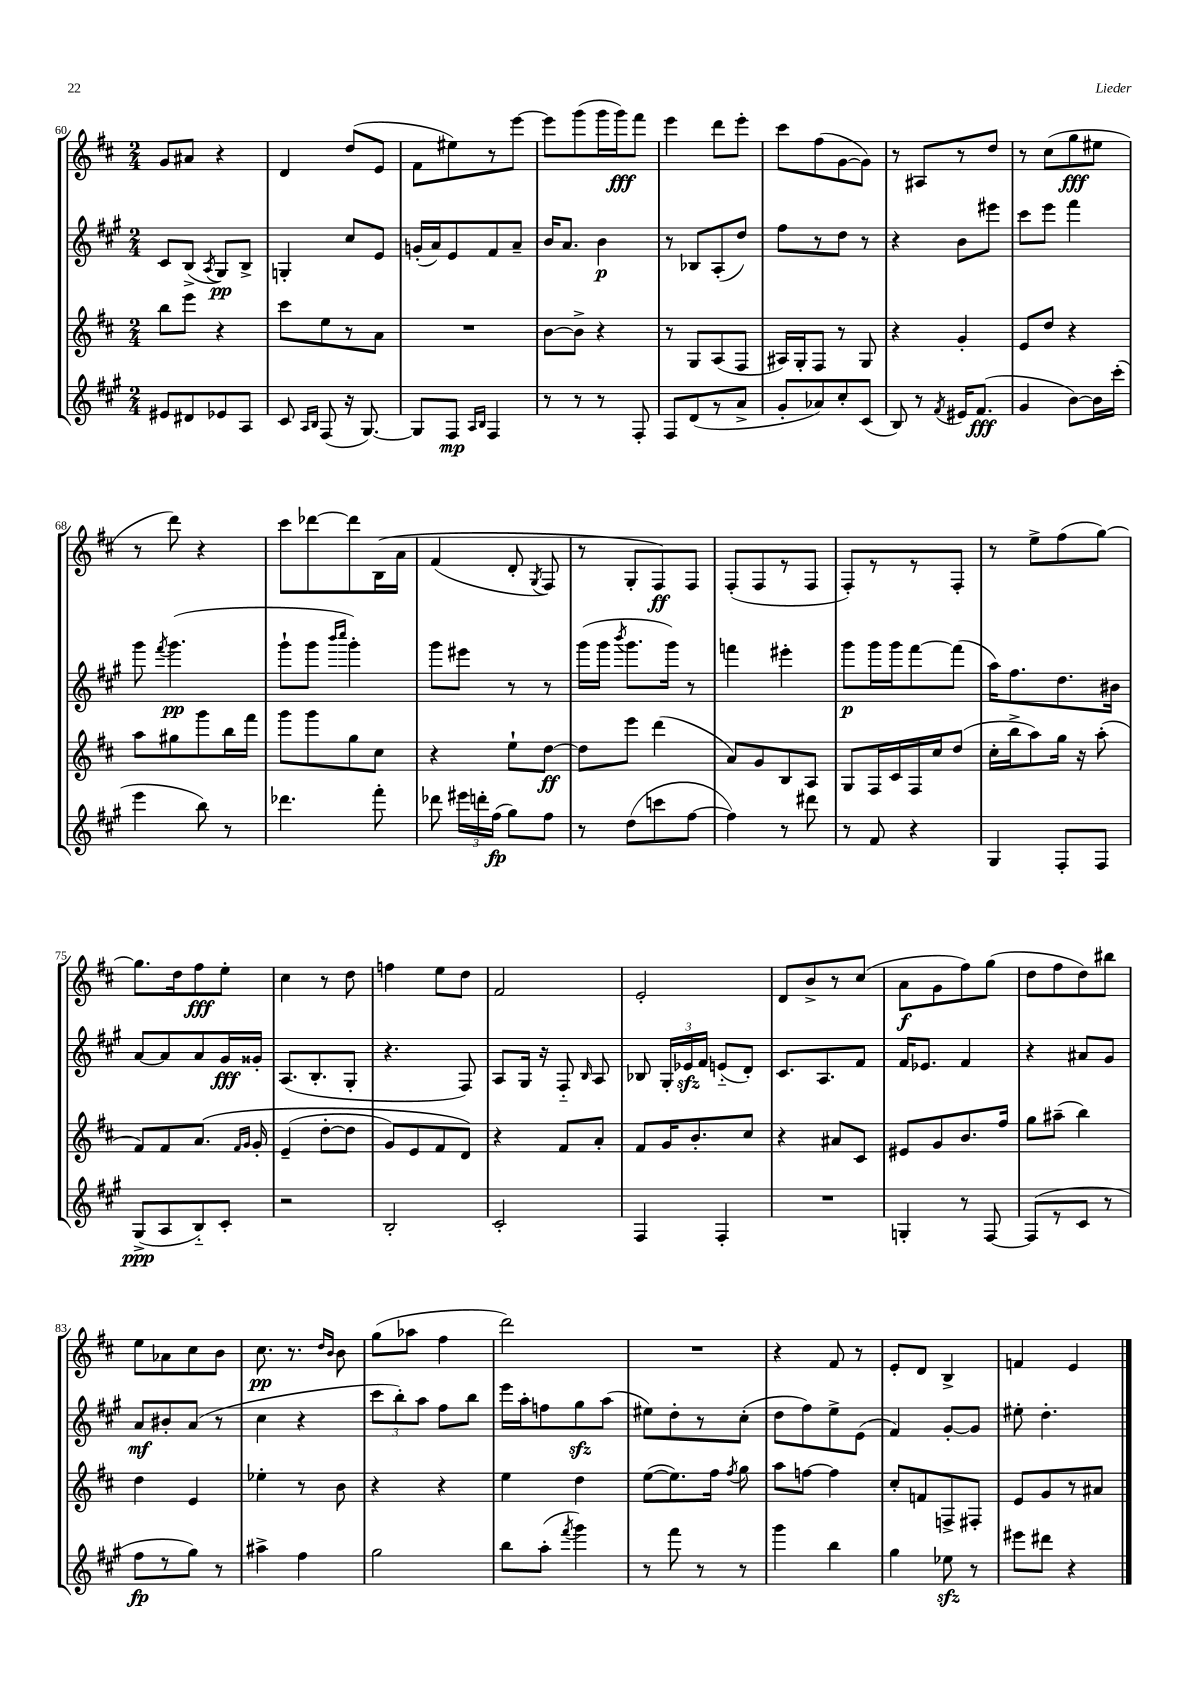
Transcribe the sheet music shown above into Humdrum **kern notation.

**kern	**kern	**kern	**kern
*staff4	*staff3	*staff2	*staff1
*clefG2	*clefG2	*clefG2	*clefG2
*k[f#c#g#]	*k[f#c#]	*k[f#c#g#]	*k[f#c#]
*M2/4	*M2/4	*M2/4	*M2/4
8e#/L	8bb\L	8c#/L	8g/L
8d#/	8eee\J	(8B^/J	8a#/J
.	.	8qA/	.
8e-/	4r	8G#/L)	4r
8A/J	.	8B^/J	.
=	=	=	=
8c#/	8ccc#\L	4G'/	4d/
16qqA/LL	.	.	.
16qqB/JJ	.	.	.
(8F#/	8ee\	.	.
16r	8r	8cc#/L	(8dd/L
[8.G#/)	.	.	.
.	8a\J	8e/J	8e/J
=	=	=	=
8G#/]L	2r	(16g'/LL	8f#\L
.	.	16a/J)	.
8F#/J	.	8e/	8ee#\)
16qqA/LL	.	.	.
16qqB/JJ	.	.	.
4F#/	.	8f#/	8r
.	.	8a~/J	[8eee\J
=	=	=	=
8r	[8b\L	16b/LK	8eee\]L
.	.	8.a/J	.
8r	8b^\]J	.	(8ggg\
8r	4r	4b\	16ggg\L
.	.	.	16ggg\J)
8F#'/	.	.	8fff#\J
=	=	=	=
8F#/L	8r	8r	4eee\
(8d/	8G/L	8B-/L	.
8r	(8A/	(8A'/	8ddd\L
8a^/J	8F#/J	8dd/J)	8eee'\J
=	=	=	=
8g#'/L	16A#/LL)	8ff#\L	8ccc#\L
.	16G'/J	.	.
8a-/)	8F#/J	8r	(8ff#\
8cc#'/	8r	8dd\J	[8g\
(8c#/J	8G/	8r	8g\]J)
=	=	=	=
8B/)	4r	4r	8r
8r	.	.	8A#/L
8qf#/	.	.	.
16e#/LK	4g'/	8b\L	8r
(8.f#/J	.	.	.
.	.	8eee#\J	8dd/J
=	=	=	=
4g#/	8e/L	8ccc#\L	8r
.	8dd/J	8eee\J	(8cc#\L
[8b\L)	4r	4fff#\	8gg\
16b\]L	.	.	8ee#\J
(16ccc#'\JJ	.	.	.
=	=	=	=
4eee\	8aa\L	8ggg#\	8r
.	.	8qfff#/	.
.	8gg#\	(4.ggg#\	8ddd\)
8bb\)	8ggg\	.	4r
8r	16bb\L	.	.
.	16fff#\JJ	.	.
=	=	=	=
4.ddd-\	8ggg\L	8ggg#`\L	8ccc#\L
.	8ggg\	8ggg#\J	[8ddd-\
.	.	16qqbbb/LL	.
.	.	16qqcccc#/JJ	.
.	8gg\	4ggg#'\)	8ddd-\]
8fff#'\	8cc#\J	.	&(16B\L
.	.	.	16a\JJ
=	=	=	=
8ddd-\	4r	8ggg#\L	(4f#/
24eee#\LL	.	8eee#\J	.
24ddd'\	.	.	.
(24ff#\JJ	.	.	.
8gg#\L)	8ee`\L	8r	8d'/
.	.	.	8qG/
8ff#\J	[8dd\J	8r	8F#/)
=	=	=	=
8r	8dd\]L	(16ggg#\LL	8r
.	.	16ggg#\JJ	.
.	.	8qbbb/	.
(8dd\L	8eee\J	8.ggg#\L	8G'/L
8ccc\	(4ddd\	.	8F#/&)
.	.	16ggg#\Jk)	.
[8ff#\J	.	8r	8F#/J
=	=	=	=
4ff#\])	8a/L)	4fff\	(8F#'/L
.	8g/	.	8F#/
8r	8B/	4eee#'\	8r
8ddd#\	8A/J	.	8F#/J
=	=	=	=
8r	8G/L	8ggg#\L	8F#'/L)
8f#/	16F#/L	16ggg#\L	8r
.	16c#/	16ggg#\J	.
4r	16F#/	[8fff#\	8r
.	16cc#/J	.	.
.	(8dd/J	(8fff#\]J	8F#'/J
=	=	=	=
4G#/	16cc#'\LL	16aa\LK)	8r
.	16bb^\J	8.ff#\	.
.	8aa\)	.	8ee^\L
8F#'/L	16gg\Jk	8.dd\	(8ff#\
.	16r	.	.
8F#/J	(8aa'\	.	[8gg\J)
.	.	16b#\Jk	.
=	=	=	=
(8G#^/L	8f#/L)	[8a/L	8.gg\]L
8A/	8f#/	8a/]	.
.	.	.	16dd\k
8B'~/)	&(8.a/J	8a/	8ff#\
8c#'/J	.	16g#/L	8ee'\J
.	16qqf#/LL	.	.
.	16qqg/JJ	.	.
.	16g'/	16g##'/JJ	.
=	=	=	=
2r	(4e~/	(8.A/L	4cc#\
.	.	8.B'/	.
.	[8dd'\L	.	8r
.	8dd\]J	8G#'/J	8dd\
=	=	=	=
2B'/	8g/L)	4.r	4ff\
.	8e/	.	.
.	8f#/	.	8ee\L
.	8d/J&)	8F#/)	8dd\J
=	=	=	=
2c#'/	4r	8A/L	2f#/
.	.	16G#/Jk	.
.	.	16r	.
.	8f#/L	8F#'~/	.
.	.	16qqB/	.
.	8a'/J	8A/	.
=	=	=	=
4F#/	8f#/L	8B-/	2e'/
.	16g/K	24G#'/LL	.
.	.	24e-/	.
.	8.b'/	.	.
.	.	24f#/JJ	.
4F#'/	.	(8e'~/L	.
.	8cc#/J	8d'/J)	.
=	=	=	=
2r	4r	8.c#/L	8d/L
.	.	.	8b^/
.	.	8.A/	.
.	8a#/L	.	8r
.	8c#/J	8f#/J	(8cc#/J
=	=	=	=
4G'/	8e#/L	16f#/LK	8a\L
.	.	8.e-/J	.
.	8g/	.	8g\
8r	8.b/	4f#/	8ff#\)
[8F#/	.	.	(8gg\J
.	16ff#/Jk	.	.
=	=	=	=
(8F#/]L	8gg\L	4r	8dd\L
8r	(8aa#~\J	.	8ff#\
8c#/J	4bb\)	8a#/L	8dd\)
8r	.	8g#/J	8bb#\J
=	=	=	=
8ff#\L	4dd\	8a/L	8ee\L
8r	.	8b#'/	8a-\
8gg#\J)	4e/	(8a/J	8cc#\
8r	.	8r	8b\J
=	=	=	=
4aa#^\	4ee-'\	4cc#\	8.cc#\
.	.	.	8.r
4ff#\	8r	4r	.
.	.	.	16qqdd/LL
.	.	.	16qqb/JJ
.	8b\	.	8b\
=	=	=	=
2gg#\	4r	12ccc#\L	(8gg\L
.	.	12bb'\)	.
.	.	.	8aa-\J
.	.	12aa\J	.
.	4r	8ff#\L	4ff#\
.	.	8bb\J	.
=	=	=	=
8bb\L	4ee\	16eee\LL	2ddd\)
.	.	16aa'\J	.
(8aa'\J	.	8ff\	.
8qfff#/	.	.	.
4ggg#\)	4dd\	8gg#\	.
.	.	(8aa\J	.
=	=	=	=
8r	([8ee\L	8ee#\L)	2r
8fff#\	8.ee\])	8dd'\	.
8r	.	8r	.
.	16ff#\Jk	.	.
.	8qff#/	.	.
8r	8gg\	(8cc#'\J	.
=	=	=	=
4ggg#\	8aa\L	8dd\L	4r
.	[8ff\J	8ff#\)	.
4bb\	4ff\]	8ee^\	8f#/
.	.	(8e\J	8r
=	=	=	=
4gg#\	8cc#'/L	4f#/)	8e'/L
.	8f/	.	8d/J
8ee-\	8F^/	[8g#'/L	4B^/
8r	8F#'/J	8g#/]J	.
=	=	=	=
8eee#\L	8e/L	8ee#'\	4f/
8ddd#\J	8g/	4.dd'\	.
4r	8r	.	4e/
.	8a#/J	.	.
==	==	==	==
*-	*-	*-	*-
